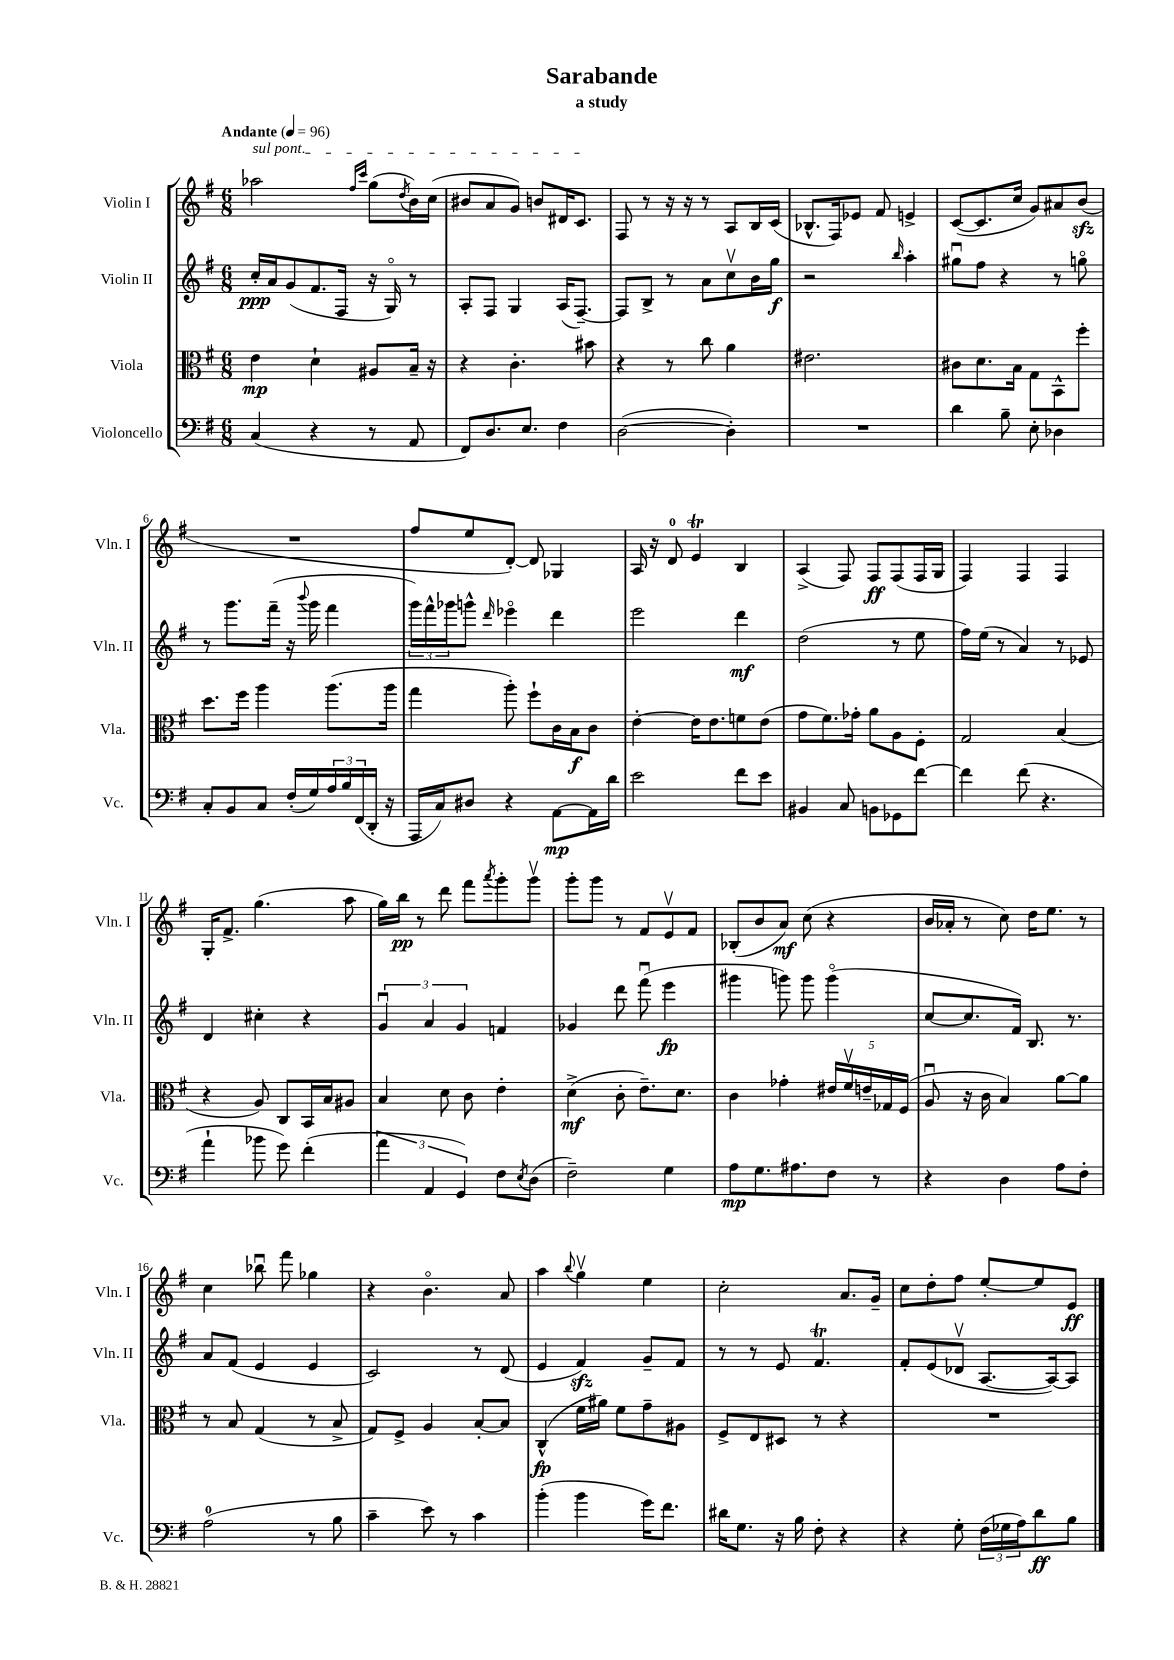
\header { title = "Sarabande" subtitle = "a study" }
<<
\new StaffGroup <<
\new Staff = "s0" \with { instrumentName = "Violin I" shortInstrumentName = "Vln. I" } {
    \clef treble \key g \major \numericTimeSignature \time 6/8 \tempo "Andante" 4 = 96
    \once \override TextSpanner.bound-details.left.text = \markup { \italic "sul pont." } aes''2\startTextSpan \grace { fis''16 c'''16 } g''8( \acciaccatura { d''8 } b'16) c''16( |
    bis'8 a'8 g'8) b'8 dis'16 c'8.\stopTextSpan |
    fis8 r8 r16 r16 r8 a8 b16 c'16( |
    bes8.-^ fis16) ees'8 fis'8 e'4-> |
    c'8~( c'8. c''16 g'8) ais'8 b'8\sfz( |
    R2. |
    fis''8 e''8 d'8~-.) d'8 ges4 |
    a16 r16 d'8-0 e'4\trill b4 |
    a4->( fis8) fis8\ff fis8( fis16 g16 |
    fis4) fis4 fis4 |
    g16-. fis'8.-> g''4.( a''8 |
    g''16) b''16\pp r8 d'''8 fis'''8 \acciaccatura { a'''8 } g'''8-. g'''8\upbow |
    g'''8-. g'''8 r8 fis'8 e'8\upbow fis'8 |
    bes8-.( b'8 a'8\mf) c''8( r4 |
    b'16 aes'16-. r8 c''8) d''16 e''8. r8 |
    c''4 bes''8\downbow fis'''8 ges''4 |
    r4 b'4.\flageolet a'8 |
    a''4 \appoggiatura { b''8 } g''4\upbow e''4 |
    c''2-. a'8. g'16-- |
    c''8 d''8-. fis''8 e''8~-. e''8 e'8\ff \bar "|." |
}
\new Staff = "s1" \with { instrumentName = "Violin II" shortInstrumentName = "Vln. II" } {
    \clef treble \key g \major \numericTimeSignature \time 6/8
    c''16-.\ppp a'16 g'8( fis'8. fis16 r16 g16\flageolet) r8 |
    a8-. fis8 g4 a16( fis8.~--) |
    fis8 b8-> r8 a'8 c''8\upbow b'16 g''16\f |
    r2 \grace { b''16 } a''4-. |
    gis''8\downbow fis''8 r4 r8 g''8\flageolet |
    r8 g'''8. fis'''16--( r16 \appoggiatura { b'''8 } g'''16 fis'''4 |
    \tuplet 3/2 { g'''16) fis'''16-^ ges'''16 } g'''8-^ \grace { d'''16 } ees'''4\flageolet d'''4 |
    e'''2 d'''4\mf |
    d''2( r8 e''8 |
    fis''16) e''16( r8 a'4) r8 ees'8 |
    d'4 cis''4-. r4 |
    \tuplet 3/2 { g'4\downbow a'4 g'4 } f'4 |
    ges'4 d'''8 fis'''8\downbow( e'''4\fp |
    gis'''4 g'''8) g'''8 g'''4\flageolet( |
    c''8~ c''8. fis'16) b8. r8. |
    a'8 fis'8( e'4 e'4 |
    c'2) r8 d'8( |
    e'4 fis'4\sfz) g'8-- fis'8 |
    r8 r8 e'8 fis'4.\trill |
    fis'8-. e'8( des'8\upbow a8.~ a16~) a8 \bar "|." |
}
\new Staff = "s2" \with { instrumentName = "Viola" shortInstrumentName = "Vla." } {
    \clef alto \key g \major \numericTimeSignature \time 6/8
    e'4\mp d'4-! ais8 b16-- r16 |
    r4 c'4.-. bis'8 |
    r4 r8 c''8 a'4 |
    eis'2. |
    cis'8 d'8. b16 g8 b,8-^ fis''8-. |
    d''8. fis''16 a''4 a''8.( a''16 |
    g''4 a''8-.) fis''8-! c'16 b16\f c'8 |
    e'4~-. e'16 e'8. f'8 e'8( |
    g'8 fis'8.) ges'16-. a'8 a8 fis8-. |
    g2 b4( |
    r4 a8) c8 b,16 b16 ais8 |
    b4 d'8 c'8 e'4-. |
    d'4->\mf( c'8-. e'8.--) d'8. |
    c'4 ges'4-. \tuplet 5/4 { eis'16 fis'16\upbow e'16-- ges16 fis16( } |
    a8\downbow r16 c'16 b4) a'8~ a'8 |
    r8 b8 g4( r8 b8-> |
    g8) fis8-> a4 b8~-. b8 |
    c4-^\fp( fis'16 ais'16) fis'8 g'8-- ais8 |
    fis8-> e8 dis8 r8 r4 |
    R2. \bar "|." |
}
\new Staff = "s3" \with { instrumentName = "Violoncello" shortInstrumentName = "Vc." } {
    \clef bass \key g \major \numericTimeSignature \time 6/8
    c4( r4 r8 a,8 |
    fis,8) d8. e8. fis4 |
    d2~( d4-.) |
    R2. |
    d'4 b8-- e8-. des4 |
    c8-. b,8 c8 fis16-.( g16) \tuplet 3/2 { a16 b16 fis,16( } d,16-. r16 |
    a,,16 c16) dis8 r4 a,8~\mp a,16 d'16 |
    e'2 fis'8 e'8 |
    bis,4 c8 b,8 ges,8 fis'8~ |
    fis'4 fis'8( r4. |
    a'4-! bes'8 g'8) fis'4-.( |
    \tuplet 3/2 { a'4 a,4 g,4) } fis8 \acciaccatura { e8 } d8( |
    fis2--) g4 |
    a8\mp g8. ais8. fis8 r8 |
    r4 d4 a8 fis8-. |
    a2-0( r8 b8 |
    c'4-- e'8) r8 c'4 |
    b'4-.( b'4 g'16) fis'8. |
    dis'16 g8. r16 b16 fis8-. r4 |
    r4 g8-. \tuplet 3/2 { fis16( ges16 a16) } d'8\ff b8 \bar "|." |
}
>>
>>
